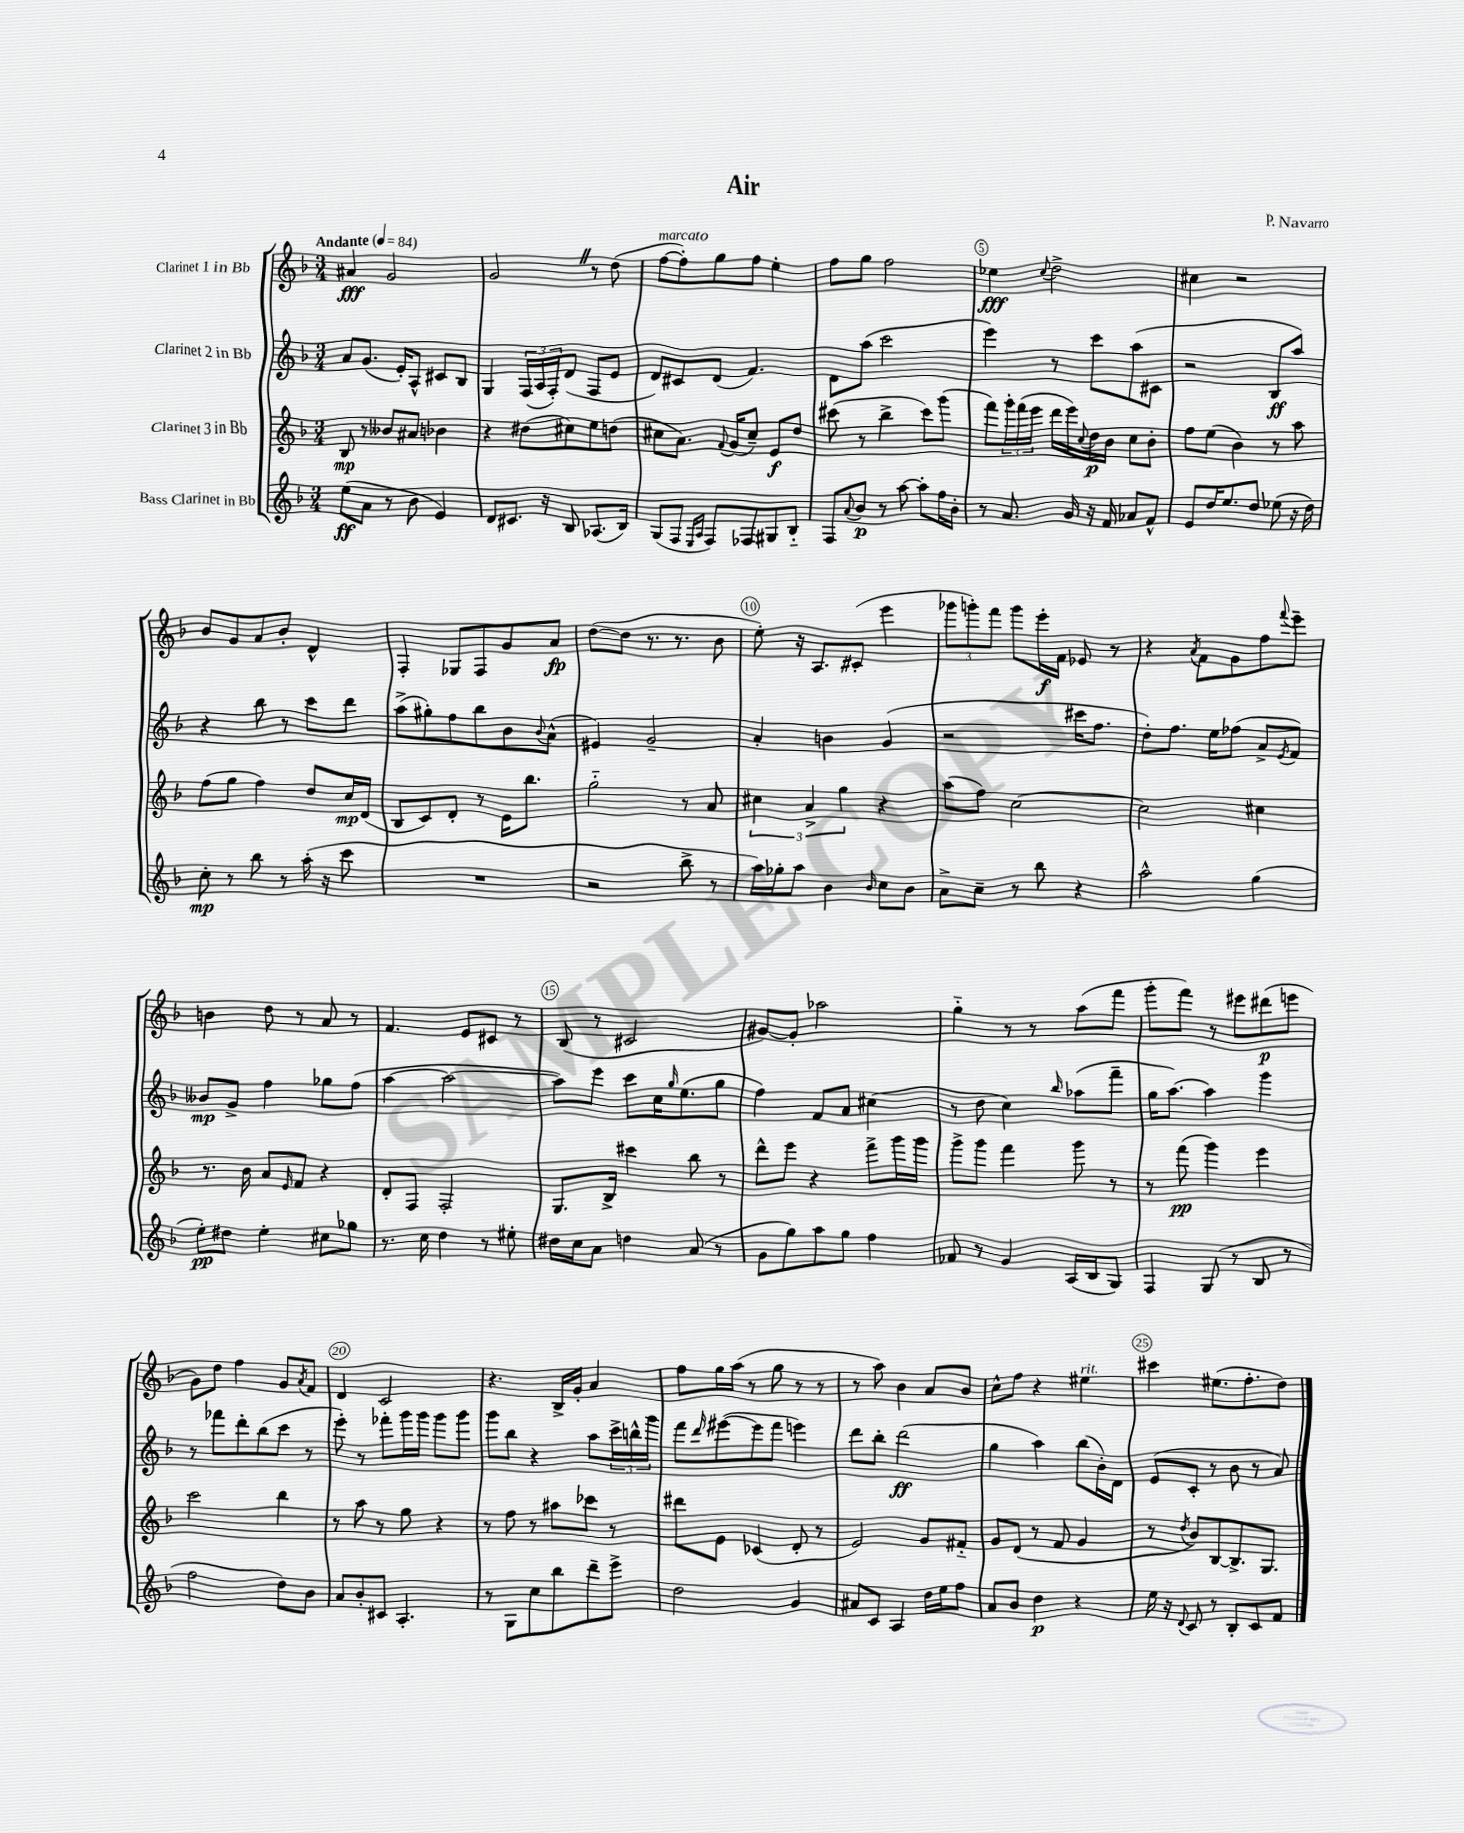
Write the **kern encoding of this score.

**kern	**dynam	**kern	**dynam	**kern	**dynam	**kern	**dynam
*part4	*part4	*part3	*part3	*part2	*part2	*part1	*part1
*staff4	*staff4	*staff3	*staff3	*staff2	*staff2	*staff1	*staff1
*I"Bass Clarinet in Bb	*	*I"Clarinet 3 in Bb	*	*I"Clarinet 2 in Bb	*	*I"Clarinet 1 in Bb	*
*clefG2	*	*clefG2	*	*clefG2	*	*clefG2	*
*k[b-]	*	*k[b-]	*	*k[b-]	*	*k[b-]	*
*M3/4	*	*M3/4	*	*M3/4	*	*M3/4	*
*MM84	*	*MM84	*	*MM84	*	*MM84	*
=1	=1	=1	=1	=1	=1	=1	=1
!	!	!	!	!	!	!LO:TX:a:B:t=Andante	!
(8ee\L	ff	8B-/	mp	8a/L	.	4a#X/	fff
8a\J	.	8r	.	(8.g/J	.	.	.
8r	.	8b--X/L	.	.	.	2g/	.
.	.	.	.	16e'/KL)	.	.	.
8b-\	.	8a#X/J	.	8A^^/J	.	.	.
4e/)	.	4b-X\	.	8c#X/L	.	.	.
.	.	.	.	8B-/J	.	.	.
=2	=2	=2	=2	=2	=2	=2	=2
8d/L	.	4r	.	4G/	.	2gZ/	.
8.c#X/J	.	.	.	.	.	.	.
.	.	(8dd#X\L	.	(24F/LL	.	.	.
.	.	.	.	24A/	.	.	.
16r	.	.	.	.	.	.	.
.	.	.	.	24F'/J)	.	.	.
8B-/	.	8cc#X\)	.	(8d/J	.	.	.
(8.A-X/L	.	8ee\	.	8F/L	.	8r	.
.	.	(8ddn\J	.	8e/J	.	(8dd\	.
16B-/Jk)	.	.	.	.	.	.	.
=3	=3	=3	=3	=3	=3	=3	=3
!	!	!	!	!	!	!LO:TX:a:i:t=marcato	!
(8G/L	.	8cc#X\L	.	8d/L)	.	[8ff\L	.
8F/J	.	8.a\J)	.	8c#X/	.	8ff'\])	.
16qqE/LL	.	.	.	.	.	.	.
16qqA/JJ	.	.	.	.	.	.	.
8F/L)	.	.	.	(8d/J	.	8gg\	.
.	.	8qqf/	.	.	.	.	.
.	.	(16g/KL	.	.	.	.	.
8F-X/	.	8cc#~/J)	.	4.f/)	.	8ff\J	.
8G#X/	.	8e/L	f	.	.	4ee'\	.
8B-/J	.	8dd/J	.	.	.	.	.
=4	=4	=4	=4	=4	=4	=4	=4
8F/L	.	(8ccc#X\	.	8d\L	.	8ff\L	.
8qqa/	.	.	.	.	.	.	.
8b-/J	p	8r	.	(8aa\J	.	8gg\J	.
8r	.	4bb-^\	.	2ccc\	.	2ff\	.
[8aa\	.	.	.	.	.	.	.
8aa'\L]	.	8ccc#\L)	.	.	.	.	.
16ff\L	.	(8ggg\J	.	.	.	.	.
16b-'\JJ	.	.	.	.	.	.	.
=5	=5	=5	=5	=5	=5	=5	=5
8r	.	8fff\L)	.	4eee\)	.	4ee-X\	fff
8.a/	.	24ggg'\L	.	.	.	.	.
.	.	(24fff\	.	.	.	.	.
.	.	24eee\JJ	.	.	.	.	.
.	.	.	.	.	.	8qqcc/	.
.	.	16ddd\LL	.	8r	.	2dd^\	.
16g/	.	16eee\)	.	.	.	.	.
.	.	8qqcc/	.	.	.	.	.
16r	.	16dd\	p	8ccc\L	.	.	.
16f/	.	16b-\JJ	.	.	.	.	.
8a-X/L	.	8cc\L	.	(8aa\	.	.	.
8f^^/J	.	8b-'\J	.	8c#X\J	.	.	.
=6	=6	=6	=6	=6	=6	=6	=6
8e/L	.	8ff\L	.	2r	.	4cc#X\	.
16dd/K	.	(8ee\J	.	.	.	.	.
8.ee/	.	.	.	.	.	.	.
.	.	4b-\)	.	.	.	2r	.
8dd/J	.	.	.	.	.	.	.
(8ee-X\	.	8r	.	8B-/L	ff	.	.
16r	.	8aa\	.	8aa/J)	.	.	.
16dd\)	.	.	.	.	.	.	.
!!LO:LB:g=z
=7	=7	=7	=7	=7	=7	=7	=7
8cc'\	mp	(8ff\L	.	4r	.	8b-/L	.
8r	.	8gg\J	.	.	.	8g/	.
8bb-\	.	4ff\)	.	8bb-\	.	8a/	.
8r	.	.	.	8r	.	8b-'/J	.
(16aa'\	.	8dd/L	.	8ccc\L	.	4d^^/	.
16r	.	.	.	.	.	.	.
8ccc\	.	16cc/L	mp	8ddd\J	.	.	.
.	.	(16d/JJ	.	.	.	.	.
=8	=8	=8	=8	=8	=8	=8	=8
2.r	.	8B-/L	.	(8aa^\L	.	4F'/	.
.	.	8c/)	.	8gg#X'\)	.	.	.
.	.	8d'/J	.	8ff\	.	8G-X/L	.
.	.	8r	.	8bb-\	.	8F/	.
.	.	16e\KL	.	8b-\	.	8g/	.
.	.	8.bb-\J	.	.	.	.	.
.	.	.	.	8qqb-/	.	.	.
.	.	.	.	(8a^^\J	.	8a/J	fp
=9	=9	=9	=9	=9	=9	=9	=9
2r	.	2gg\	.	4e#X/)	.	([8dd\L	.
.	.	.	.	.	.	8dd\J]	.
.	.	.	.	2g~/	.	8.r	.
.	.	.	.	.	.	8.r	.
8bb-^\	.	8r	.	.	.	.	.
8r	.	8a/	.	.	.	8b-\	.
=10	=10	=10	=10	=10	=10	=10	=10
16aa\LL)	.	6cc#X\	.	4a'/	.	8ee'\)	.
16gg-X'\J	.	.	.	.	.	.	.
8aa\J	.	.	.	.	.	16r	.
.	.	6a^/	.	.	.	.	.
.	.	.	.	.	.	8.A/L	.
4b-\	.	.	.	4bn\	.	.	.
.	.	6gg\	.	.	.	.	.
.	.	.	.	.	.	(8c#X'/J	.
16qqb-/	.	.	.	.	.	.	.
8cc\L	.	4r	.	(4g/	.	4eee\	.
8b-\J	.	.	.	.	.	.	.
=11	=11	=11	=11	=11	=11	=11	=11
8a^\L	.	(8aa\L	.	2r	.	12ggg-X\L	.
.	.	.	.	.	.	12gggn'\)	.
8cc~\J	.	8ff\J)	.	.	.	.	.
.	.	.	.	.	.	12fff\J	.
8r	.	[2cc\	.	.	.	8ggg\L	.
8bb-\	.	.	.	.	.	16eee'\L	f
.	.	.	.	.	.	16f\JJ	.
4r	.	.	.	16ccc#X\KL	.	8e-X/	.
.	.	.	.	8.ff\J	.	.	.
.	.	.	.	.	.	8r	.
=12	=12	=12	=12	=12	=12	=12	=12
2aa^^\	.	2cc\]	.	8dd'\L)	.	4r	.
.	.	.	.	8.ff\J	.	.	.
.	.	.	.	.	.	8qa/	.
.	.	.	.	.	.	8f\L	.
.	.	.	.	16ee\KL	.	.	.
.	.	.	.	(8ff-X\J	.	8g\	.
(4gg\	.	4cc#X\	.	8a^/L	.	8ff\	.
.	.	.	.	8qe/	.	8qqfff/	.
.	.	.	.	8f/J)	.	8eee~\J	.
!!LO:LB:g=z
=13	=13	=13	=13	=13	=13	=13	=13
8ee'\L)	pp	8.r	.	8b--X/L	mp	4bn\	.
8dd#X\J	.	.	.	8g^/J	.	.	.
.	.	16b-\	.	.	.	.	.
4ee'\	.	8a/L	.	4ff\	.	8dd\	.
.	.	16qqe/	.	.	.	.	.
.	.	8f/J	.	.	.	8r	.
8cc#X\L	.	4r	.	8gg-X\L	.	8a/	.
8gg-X\J	.	.	.	(8ff\J	.	8r	.
=14	=14	=14	=14	=14	=14	=14	=14
8.r	.	8d'/L	.	[4aa\	.	4.f/	.
.	.	8F/J	.	.	.	.	.
16cc\	.	.	.	.	.	.	.
4dd\	.	2F'/	.	2aa\_	.	.	.
.	.	.	.	.	.	8e/L	.
8r	.	.	.	.	.	8c#X/J	.
8ee#X'\	.	.	.	.	.	8r	.
=15	=15	=15	=15	=15	=15	=15	=15
16dd#X\LL	.	8.G/L	.	8aa\L])	.	(8B-/	.
16cc\J	.	.	.	.	.	.	.
8a\J	.	.	.	8eee\J	.	8r	.
.	.	16B-^/Jk	.	.	.	.	.
4ddn\	.	4ccc#X\	.	8ccc\L	.	2c#X/	.
.	.	.	.	16cc\K	.	.	.
.	.	.	.	16qqgg/	.	.	.
.	.	.	.	(8.ee\	.	.	.
(8a/	.	8bb-\	.	.	.	.	.
8r	.	8r	.	8gg\J	.	.	.
=16	=16	=16	=16	=16	=16	=16	=16
8g\L	.	8ddd^^\L	.	4ff\)	.	[8g#X/L)	.
8gg\)	.	8eee\J	.	.	.	8g#'/J]	.
8aa\	.	4r	.	8f/L	.	2aa-X\	.
8gg\J	.	.	.	8a/J	.	.	.
4ff\	.	8fff^\L	.	(4cc#X\	.	.	.
.	.	16ggg\L	.	.	.	.	.
.	.	16ggg\JJ	.	.	.	.	.
=17	=17	=17	=17	=17	=17	=17	=17
8f-X/	.	8ggg^\L	.	8r	.	4gg\	.
8r	.	8ggg\J	.	8dd\	.	.	.
4g/	.	4fff\	.	4cc\)	.	8r	.
.	.	.	.	.	.	8r	.
.	.	.	.	16qqbb-/	.	.	.
(16A/LL	.	8ggg\	.	(8aa-X\L	.	(8aa\L	.
16B-/J	.	.	.	.	.	.	.
8G/J)	.	8r	.	8fff~\J	.	8fff\J	.
=18	=18	=18	=18	=18	=18	=18	=18
4F/	.	8r	.	16gg\KL	.	8ggg'\L	.
.	.	.	.	[8.aa\J)	.	.	.
.	.	(8fff\	pp	.	.	8fff\J)	.
(8G/	.	4ggg\)	.	4aa\]	.	8r	.
8r	.	.	.	.	.	8eee#X\L	.
8B-/	.	4eee\	.	4ggg\	.	(8ddd#X\	p
8r	.	.	.	.	.	8eeen\J	.
!!LO:LB:g=z
=19	=19	=19	=19	=19	=19	=19	=19
2ff\	.	2ccc\	.	8r	.	8g\L)	.
.	.	.	.	8fff-X\L	.	8dd\J	.
.	.	.	.	8ddd'\	.	4ff\	.
.	.	.	.	(8bb-\	.	.	.
8dd\L)	.	4bb-\	.	8ccc\J	.	8g/L	.
.	.	.	.	.	.	8qa/	.
8b-\J	.	.	.	8r	.	8f/J	.
=20	=20	=20	=20	=20	=20	=20	=20
8a/L	.	8r	.	8eee'\)	.	4d/	.
8b-'/	.	8aa\	.	8r	.	.	.
8c#X/J	.	8r	.	8fff-X'\L	.	2c/	.
4.A'/	.	8gg\	.	16ggg\L	.	.	.
.	.	.	.	16ggg\JJ	.	.	.
.	.	4r	.	8ggg\L	.	.	.
.	.	.	.	8ggg\J	.	.	.
=21	=21	=21	=21	=21	=21	=21	=21
8r	.	8r	.	8ggg\L	.	4.r	.
8G\L	.	8ff\	.	8bb-\J	.	.	.
8cc\	.	8r	.	4r	.	.	.
8bb-\	.	8aa#X\L	.	.	.	16B-^/LL	.
.	.	.	.	.	.	16g'/JJ	.
8ddd~\	.	8ccc-X\J	.	8aa\L	.	4a/	.
8eee^\J	.	8r	.	24ccc^\L	.	.	.
.	.	.	.	24bbn^^\	.	.	.
.	.	.	.	24ggg\JJ	.	.	.
=22	=22	=22	=22	=22	=22	=22	=22
2dd\	.	8ddd#X\L	.	8fff\L	.	8ff\L	.
.	.	.	.	16qqddd/	.	.	.
.	.	8e\J	.	([8eee#X\	.	16gg\L	.
.	.	.	.	.	.	(16aa\JJ	.
.	.	(4c-X/	.	8eee#\]	.	8r	.
.	.	.	.	8fff\J	.	8gg\	.
4g/	.	8d'/	.	4eeen\)	.	8r	.
.	.	8r	.	.	.	8r	.
=23	=23	=23	=23	=23	=23	=23	=23
8a#X/L	.	2e/)	.	8ddd\L	.	8r	.
8c/J	.	.	.	8bb-'\J	.	8aa\)	.
4A/	.	.	.	(2ddd\	ff	4b-\	.
16dd\LL	.	8g/L	.	.	.	8a/L	.
16ee\J	.	.	.	.	.	.	.
8ff\J	.	8f#X/J	.	.	.	8b-/J	.
=24	=24	=24	=24	=24	=24	=24	=24
8a/L	.	8g/L	.	4gg\	.	8cc^^\L	.
8b-/J	.	(8d/J	.	.	.	8ff\J	.
4dd\	p	8r	.	4aa\)	.	4r	.
.	.	8f/	.	.	.	.	.
!	!	!	!	!	!	!LO:TX:a:i:t=rit.	!
4r	.	4g/	.	(8bb-\L	.	4ee#X\	.
.	.	.	.	16b-'\L)	.	.	.
.	.	.	.	16d\JJ	.	.	.
=25	=25	=25	=25	=25	=25	=25	=25
16ee\	.	8r	.	(8e/L	.	4ccc#X\	.
16r	.	.	.	.	.	.	.
8qqd/	.	8qdd/	.	.	.	.	.
8c/	.	8b-/L)	.	8c'/J	.	.	.
8r	.	[8B-/	.	8r	.	(8.ee#X\L	.
8B-'/L	.	8.B-^/]	.	8b-\	.	.	.
.	.	.	.	.	.	8.ff'\	.
8c/	.	.	.	8r	.	.	.
.	.	8.G/J	.	.	.	.	.
8f/J	.	.	.	8a/)	.	8dd\J)	.
==	==	==	==	==	==	==	==
*-	*-	*-	*-	*-	*-	*-	*-
